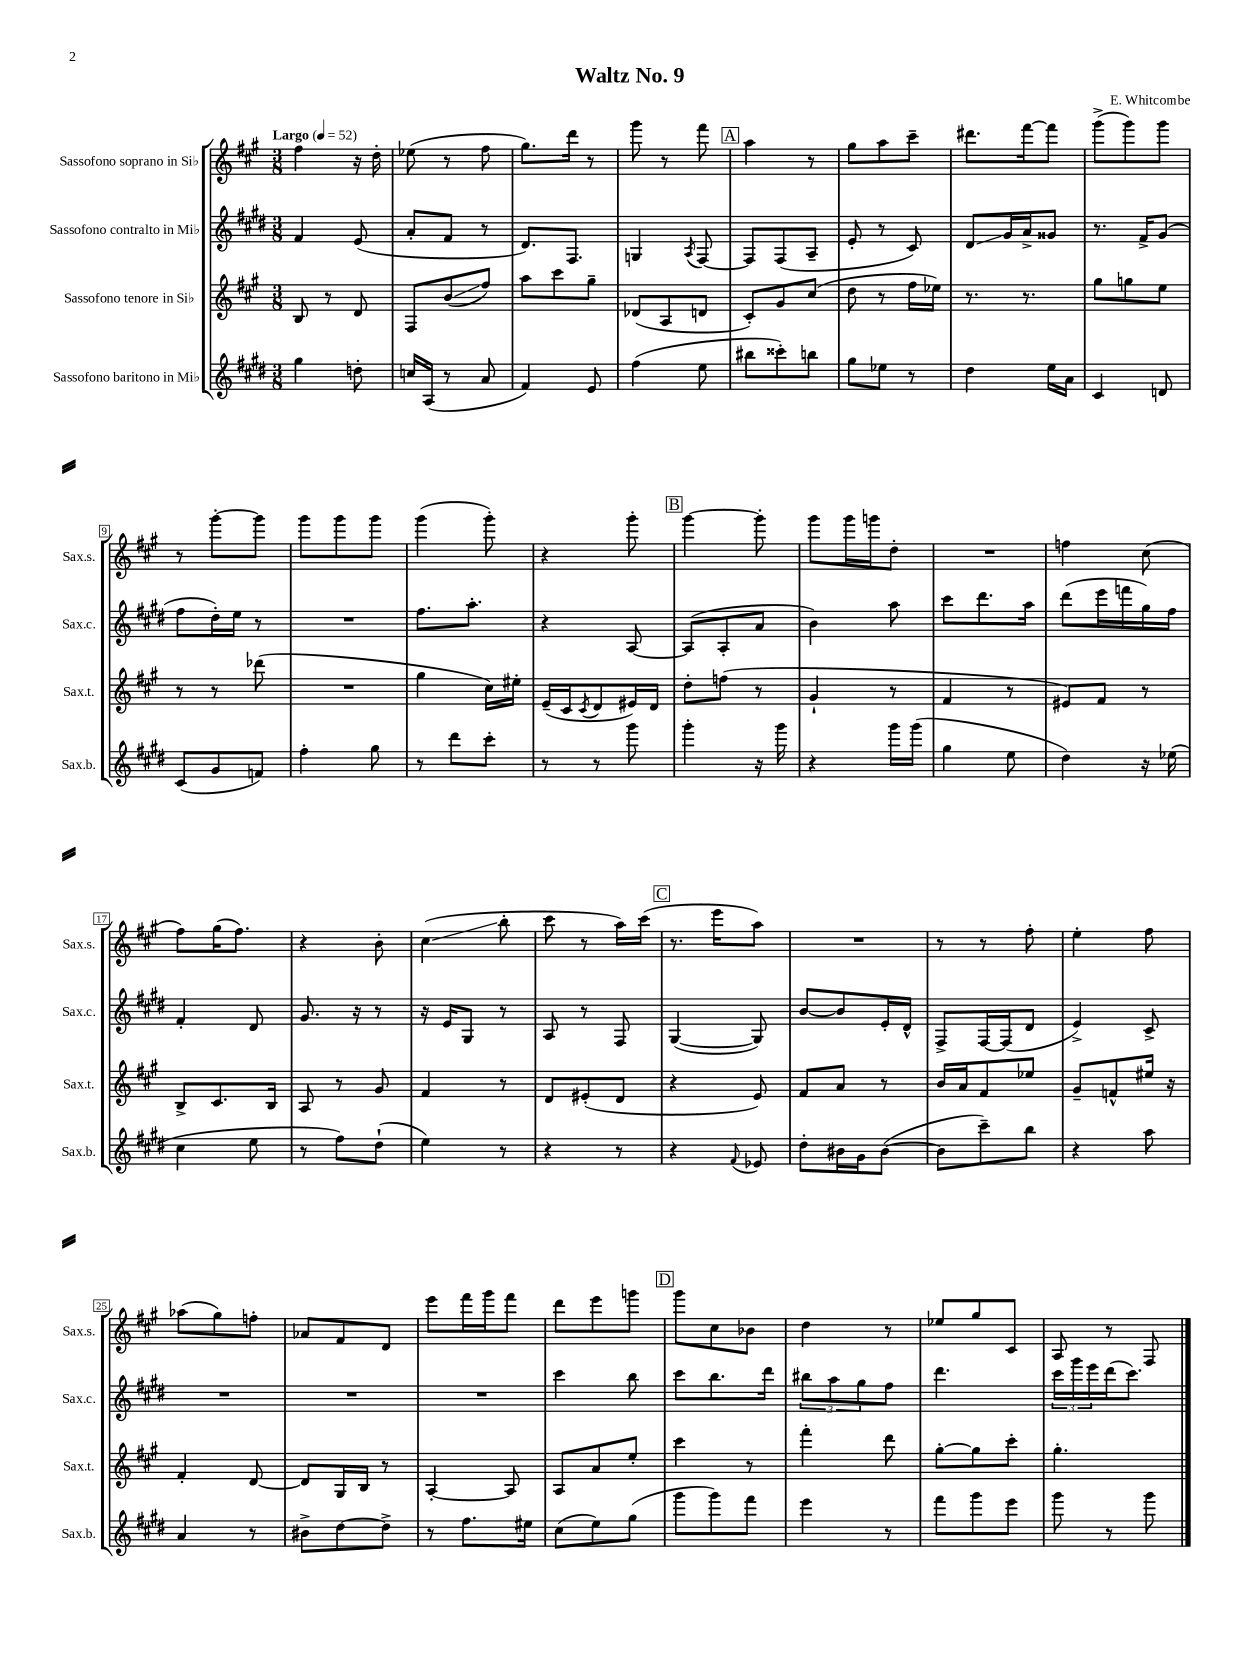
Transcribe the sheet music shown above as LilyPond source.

\header { title = "Waltz No. 9" composer = "E. Whitcombe" }
<<
\new StaffGroup <<
\new Staff = "s0" \with { instrumentName = "Sassofono soprano in Sib" shortInstrumentName = "Sax.s." } {
    \clef treble \key a \major \numericTimeSignature \time 3/8 \tempo "Largo" 4 = 52
    fis''4 r16 d''16-. |
    ees''8( r8 fis''8 |
    gis''8.) d'''16 r8 |
    gis'''8 r8 fis'''8 |
    \mark \markup { \box "A" } a''4 r8 |
    gis''8 a''8 cis'''8-- |
    dis'''8. fis'''16~ fis'''8 |
    gis'''8->( gis'''8) gis'''8 |
    r8 gis'''8~-. gis'''8 |
    gis'''8 gis'''8 gis'''8 |
    gis'''4( gis'''8-.) |
    r4 gis'''8-. |
    \mark \markup { \box "B" } gis'''4~ gis'''8-. |
    gis'''8 gis'''16 g'''16 d''8-. |
    R4. |
    f''4 cis''8( |
    fis''8) gis''16( fis''8.) |
    r4 b'8-. |
    cis''4\glissando( b''8-. |
    cis'''8 r8 a''16) cis'''16( |
    \mark \markup { \box "C" } r8. e'''16 a''8) |
    R4. |
    r8 r8 fis''8-. |
    e''4-. fis''8 |
    aes''8( gis''8) f''8-. |
    aes'8 fis'8 d'8 |
    e'''8 fis'''16 gis'''16 fis'''8 |
    d'''8 e'''8 g'''8 |
    \mark \markup { \box "D" } gis'''8 cis''8 bes'8 |
    d''4 r8 |
    ees''8 gis''8 cis'8 |
    a8 r8 fis8 \bar "|." |
}
\new Staff = "s1" \with { instrumentName = "Sassofono contralto in Mib" shortInstrumentName = "Sax.c." } {
    \clef treble \key e \major \numericTimeSignature \time 3/8
    fis'4 e'8( |
    a'8-. fis'8 r8 |
    dis'8.) fis8. |
    g4 \acciaccatura { a8 } fis8~ |
    \mark \markup { \box "A" } fis8 fis8( a8-- |
    e'8-. r8 cis'8) |
    dis'8\glissando gis'16 a'16-> gisis'8 |
    r8. fis'16-> gis'8( |
    fis''8 dis''16-.) e''16 r8 |
    R4. |
    fis''8. a''8.-. |
    r4 a8~ |
    \mark \markup { \box "B" } a8( a8-. a'8 |
    b'4) a''8 |
    cis'''8 dis'''8. a''16 |
    dis'''8( e'''16 f'''16 gis''16) fis''16 |
    fis'4-. dis'8 |
    gis'8. r16 r8 |
    r16 e'16 gis8 r8 |
    a8 r8 fis8 |
    \mark \markup { \box "C" } gis4~( gis8) |
    b'8~ b'8 e'16-. dis'16-^ |
    fis8-> fis16~ fis16( dis'8 |
    e'4->) cis'8-> |
    R4. |
    R4. |
    R4. |
    cis'''4 b''8 |
    \mark \markup { \box "D" } cis'''8 b''8. dis'''16 |
    \tuplet 3/2 { bis''8 a''8 gis''8 } fis''8 |
    dis'''4. |
    \tuplet 3/2 { cis'''16 gis'''16 e'''16 } dis'''16( cis'''8.) \bar "|." |
}
\new Staff = "s2" \with { instrumentName = "Sassofono tenore in Sib" shortInstrumentName = "Sax.t." } {
    \clef treble \key a \major \numericTimeSignature \time 3/8
    b8 r8 d'8 |
    fis8 b'8\glissando( fis''8) |
    a''8 cis'''8 gis''8-- |
    des'8( a8 d'8 |
    \mark \markup { \box "A" } cis'8-.) gis'8 cis''8( |
    d''8 r8 fis''16 ees''16) |
    r8. r8. |
    gis''8 g''8 e''8 |
    r8 r8 des'''8( |
    R4. |
    gis''4 cis''16) eis''16-. |
    e'16--( cis'16 \acciaccatura { cis'8 } d'8 eis'16) d'16 |
    \mark \markup { \box "B" } d''8-. f''8( r8 |
    gis'4-! r8 |
    fis'4 r8 |
    eis'8) fis'8 r8 |
    b8-> cis'8. b16 |
    a8 r8 gis'8 |
    fis'4 r8 |
    d'8 eis'8-.( d'8 |
    \mark \markup { \box "C" } r4 e'8) |
    fis'8 a'8 r8 |
    b'16 a'16 fis'8 ees''8 |
    gis'8-- f'8-^ eis''16 r16 |
    fis'4-. d'8~ |
    d'8 gis16 b16 r8 |
    a4~-. a8 |
    a8 a'8 e''8-. |
    \mark \markup { \box "D" } cis'''4 r8 |
    fis'''4-. d'''8 |
    gis''8~-. gis''8 cis'''8-. |
    gis''4.-. \bar "|." |
}
\new Staff = "s3" \with { instrumentName = "Sassofono baritono in Mib" shortInstrumentName = "Sax.b." } {
    \clef treble \key e \major \numericTimeSignature \time 3/8
    gis''4 d''8-. |
    c''16 a16( r8 a'8 |
    fis'4) e'8 |
    fis''4( e''8 |
    \mark \markup { \box "A" } bis''8 cisis'''8-.) b''8 |
    gis''8 ees''8 r8 |
    dis''4 e''16 a'16 |
    cis'4 d'8 |
    cis'8( gis'8 f'8) |
    fis''4-. gis''8 |
    r8 dis'''8 cis'''8-. |
    r8 r8 gis'''8 |
    \mark \markup { \box "B" } gis'''4-. r16 gis'''16 |
    r4 gis'''16 gis'''16( |
    gis''4 e''8 |
    dis''4) r16 ees''16( |
    cis''4 e''8 |
    r8 fis''8) dis''8-!( |
    e''4) r8 |
    r4 r8 |
    \mark \markup { \box "C" } r4 \appoggiatura { fis'8 } ees'8 |
    dis''8-. bis'16 gis'16 bis'8~( |
    bis'8 cis'''8--) b''8 |
    r4 a''8 |
    a'4 r8 |
    bis'8-> dis''8~ dis''8-> |
    r8 fis''8. eis''16 |
    cis''8( e''8) gis''8( |
    \mark \markup { \box "D" } gis'''8 gis'''8) fis'''8 |
    e'''4 r8 |
    fis'''8 gis'''8 e'''8 |
    gis'''8 r8 gis'''8 \bar "|." |
}
>>
>>
\layout { \context { \Score \override BarNumber.stencil = #(make-stencil-boxer 0.1 0.3 ly:text-interface::print) } }
